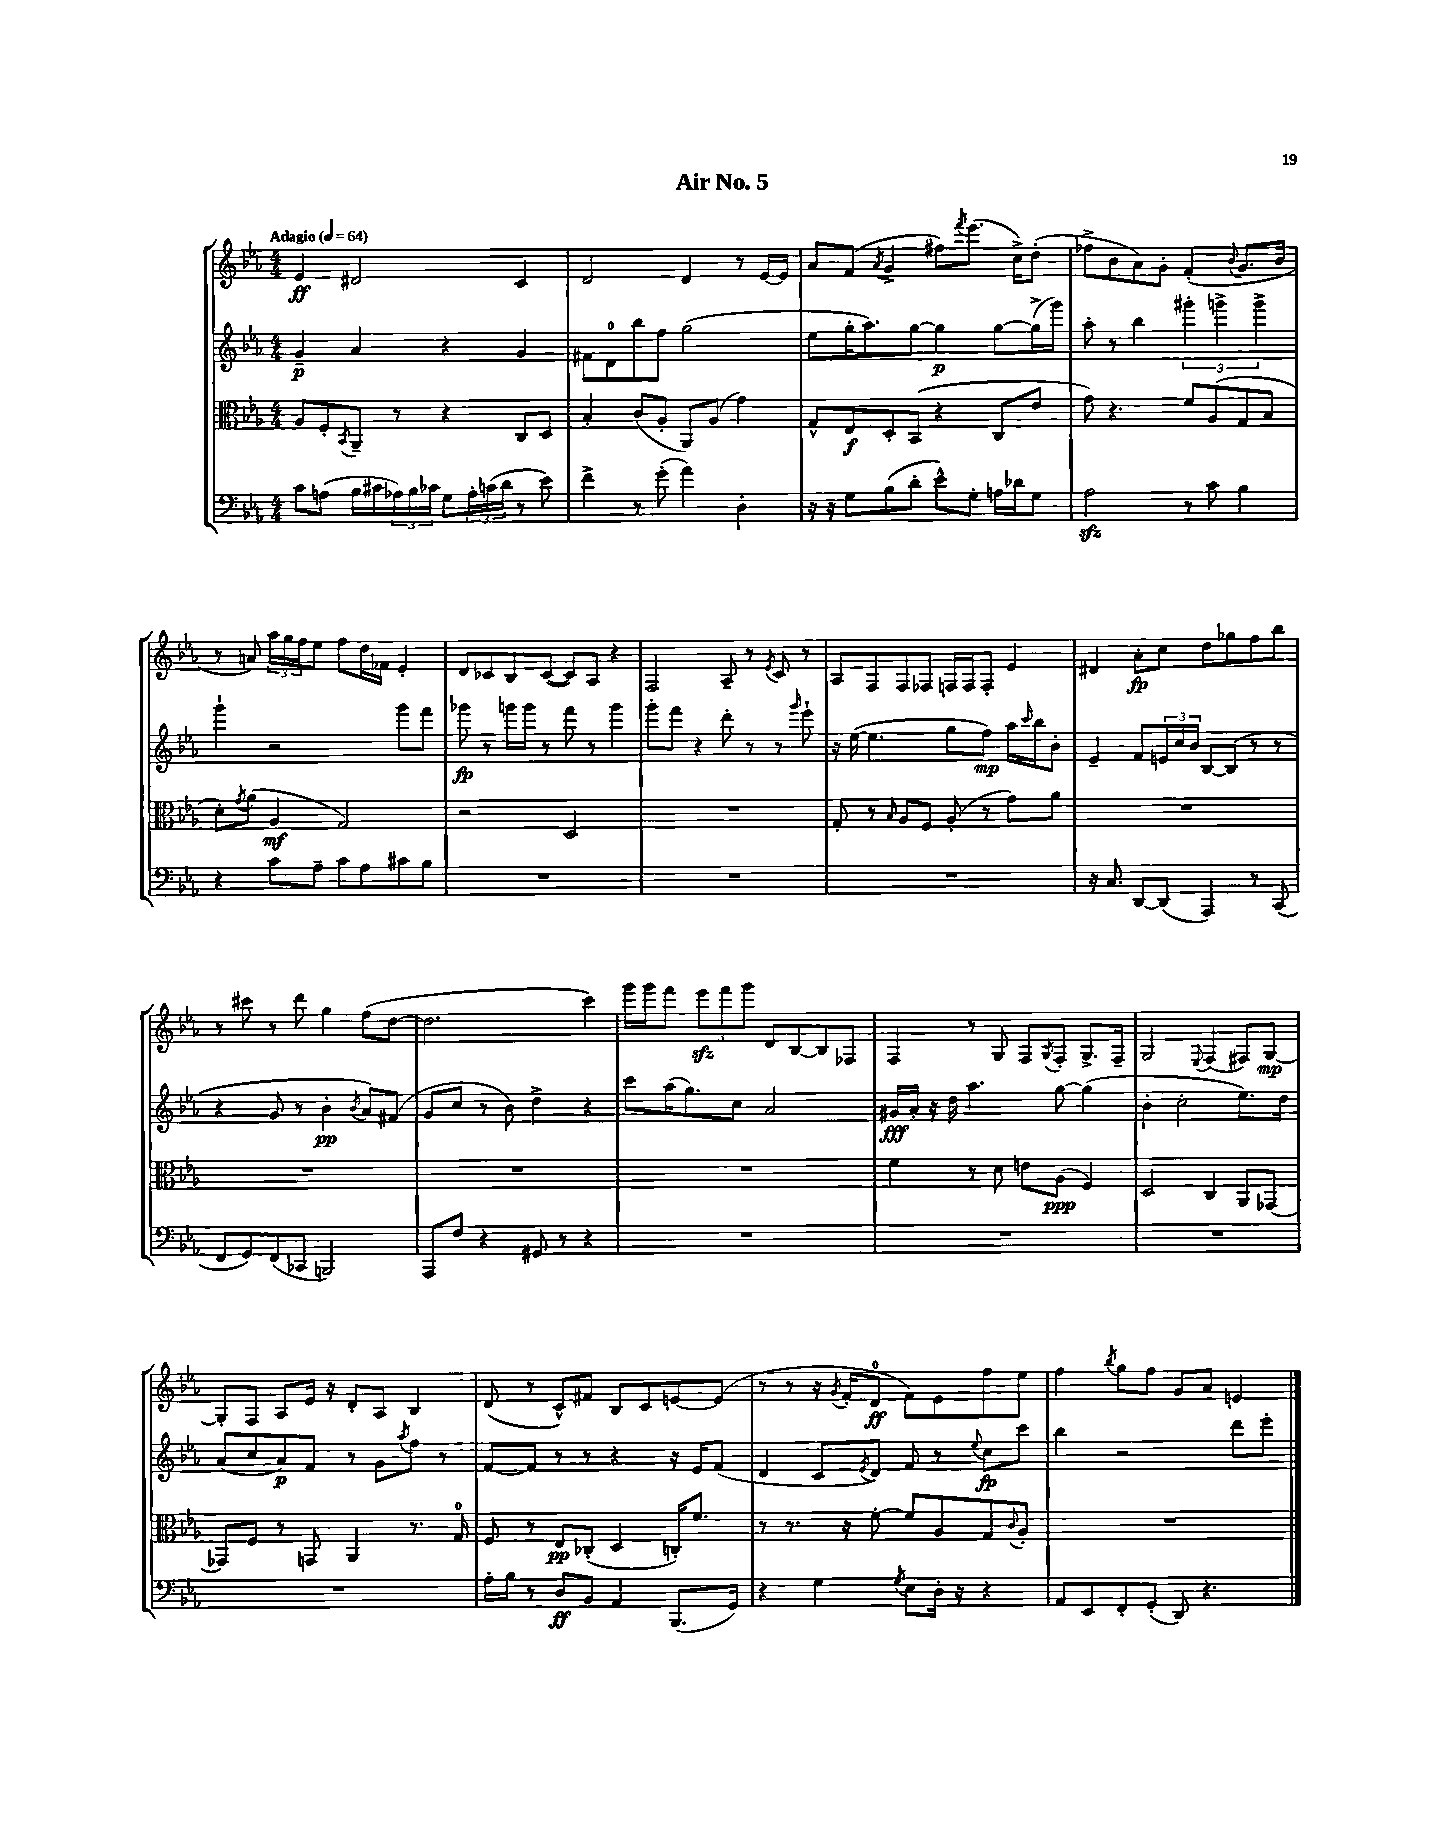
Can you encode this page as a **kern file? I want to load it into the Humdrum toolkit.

**kern	**kern	**kern	**kern
*staff4	*staff3	*staff2	*staff1
*clefF4	*clefC3	*clefG2	*clefG2
*k[b-e-a-]	*k[b-e-a-]	*k[b-e-a-]	*k[b-e-a-]
*M4/4	*M4/4	*M4/4	*M4/4
*MM64	*MM64	*MM64	*MM64
8c	8A-	4g~	4e-
(8A	8F'	.	.
.	8qBB-	.	.
16B-	8AA-~	4a-	2d#
16c#	.	.	.
24A-)	8r	.	.
24B-	.	.	.
24c-	.	.	.
8G	4r	4r	.
24A-'	.	.	.
(24c	.	.	.
24d	.	.	.
8r	8C	4g	4c
8e-)	8D	.	.
=	=	=	=
4f^	4B-'	8f#	2d
.	.	8d	.
8r	(8c	8bb-	.
(8g'	8A-'	8ff	.
4a-)	8AA-)	(2gg	4d
.	(8A-	.	.
4D'	4g)	.	8r
.	.	.	[16e-
.	.	.	16e-]
=	=	=	=
16r	8G^^	8ee-	8a-
16r	.	.	.
8G	8E-	16gg'	(8f
.	.	8.aa-)	.
.	.	.	8qa-
(8B-	8D'	.	4g^
8d'	(8BB-	[8gg	.
8e-^^)	4r	4gg]	8ff#)
.	.	.	8qfff
8G'	.	.	(8.eee-
16A	8C	[8gg	.
16d-	.	.	16cc^)
8G	8e-	(16gg^]	(8dd'
.	.	16ggg)	.
=	=	=	=
2A-	8g)	8aa-'	8ff-^
.	4.r	8r	8b-
.	.	4bb-	8a-)
.	.	.	8g'
8r	8f	6ggg#'	(4f'
8c	(8A-	.	.
.	.	6ggg^	.
.	.	.	8qqb-
4B-	8G	.	8.g
.	.	6ggg^	.
.	8B-	.	.
.	.	.	16b-
=	=	=	=
4r	8d')	4ggg`	8r
.	8qg	.	.
.	(8a-	.	8a)
8c	4A-	2r	24aa-
.	.	.	24gg
.	.	.	24ff
8A-~	.	.	8ee-
8c	2G)	.	8ff
8A-	.	.	16dd
.	.	.	16f-
8c#	.	8ggg	4e-'
8B-	.	8fff	.
=	=	=	=
1r	2r	8ggg-	8d
.	.	8r	8c-
.	.	16ggg	8B-
.	.	16ggg	.
.	.	8r	([8c-
.	2D	8fff	8c-])
.	.	8r	8A-
.	.	4ggg	4r
=	=	=	=
1r	1r	8ggg'	2F
.	.	8fff	.
.	.	4r	.
.	.	8ddd'	8A-~
.	.	8r	8r
.	.	.	8qe-
.	.	8r	8c
.	.	16qqggg	.
.	.	8eee-`	8r
=	=	=	=
1r	8G'	16r	8A-
.	.	([16ee-	.
.	8r	4.ee-]	8F
.	16qqB-	.	.
.	8A-	.	8F
.	8F	.	8F-
.	(8A-'	8gg	16F
.	.	.	16F
.	8r	8ff)	8F'
.	8g)	16aa-	4e-
.	.	16qqccc	.
.	.	16bb-	.
.	8a-	8b-'	.
=	=	=	=
16r	1r	4e-~	4d#
8.C	.	.	.
[8DD	.	8f	8a-'
(8DD]	.	24e	8cc
.	.	24cc	.
.	.	24b-	.
4AAA-)	.	[8B-	8dd
.	.	(8B-]	8gg-
8r	.	8r	8ff
(8CC	.	8r	8bb-
=	=	=	=
8FF	1r	4r	8r
8GG)	.	.	8ccc#
(8FF	.	8g	8r
8CC-	.	8r	8ddd
2BBB)	.	4b-'	4gg
.	.	8qb-	.
.	.	8a-)	(8ff
.	.	(8f#	[8dd
=	=	=	=
8AAA-	1r	8g	2.dd]
8F	.	8cc	.
4r	.	8r	.
.	.	8b-)	.
8GG#	.	4dd^	.
8r	.	.	.
4r	.	4r	4ccc)
=	=	=	=
1r	1r	8ccc	16ggg
.	.	.	16ggg
.	.	(16aa-	8fff
.	.	8.gg)	.
.	.	.	12eee-
.	.	.	12fff
.	.	8cc	.
.	.	.	12ggg
.	.	2a-	8d
.	.	.	[8B-
.	.	.	8B-]
.	.	.	8F-
=	=	=	=
1r	4f	16g#	4F
.	.	16a-'	.
.	.	16r	.
.	.	16dd	.
.	8r	4.aa-	8r
.	8d	.	8G
.	8e	.	8F
.	.	.	8qG
.	(8A-	[8gg	8F'
.	4F)	(4gg]	8.G^
.	.	.	16F~
=	=	=	=
1r	2D	4b-'	2G
.	.	2cc'	.
.	.	.	8qqE-
.	4C	.	(4F
.	8AA-	8.ee-)	8F#)
.	[8GG-	.	[8G
.	.	16dd	.
=	=	=	=
1r	8GG-]	(8a-	8G']
.	8F	8cc	8F
.	8r	8a-)	8A-
.	8GG	8f	16e-
.	.	.	16r
.	4AA-	8r	8d'
.	.	8g	8A-
.	.	8qaa-	.
.	8.r	8ff	4B-
.	.	8r	.
.	16G	.	.
=	=	=	=
16A-'	8F	[8f	(8d
16B-	.	.	.
8r	8r	8f]	8r
8D	8E-	8r	8c^^)
8BB-	(8C-'	8r	8f#
4AA-	4D	4r	8B-
.	.	.	8c
(8.BBB-	16C')	16r	[8e
.	8.f	16e-	.
.	.	(8f	(8e]
16GG)	.	.	.
=	=	=	=
4r	8r	4d	8r
.	8.r	.	8r
4G	.	8c	16r
.	.	.	8qg
.	16r	.	16f'
.	.	8qe-	.
.	[8f'	8d)	8d
8qG	.	.	.
8E-	8f]	8f	8f)
16D'	8A-	8r	8e-
16r	.	.	.
.	.	8qqee-	.
4r	8G	8cc	8ff
.	8qqc	.	.
.	8A-'	8ccc	8ee-
=	=	=	=
8AA-	1r	4bb-	4ff
8EE-	.	.	.
.	.	.	8qbb-
8FF'	.	2r	8gg
(8GG'	.	.	8ff
8DD)	.	.	8g
4.r	.	.	8a-
.	.	8ddd	4e
.	.	8eee-'	.
==	==	==	==
*-	*-	*-	*-
